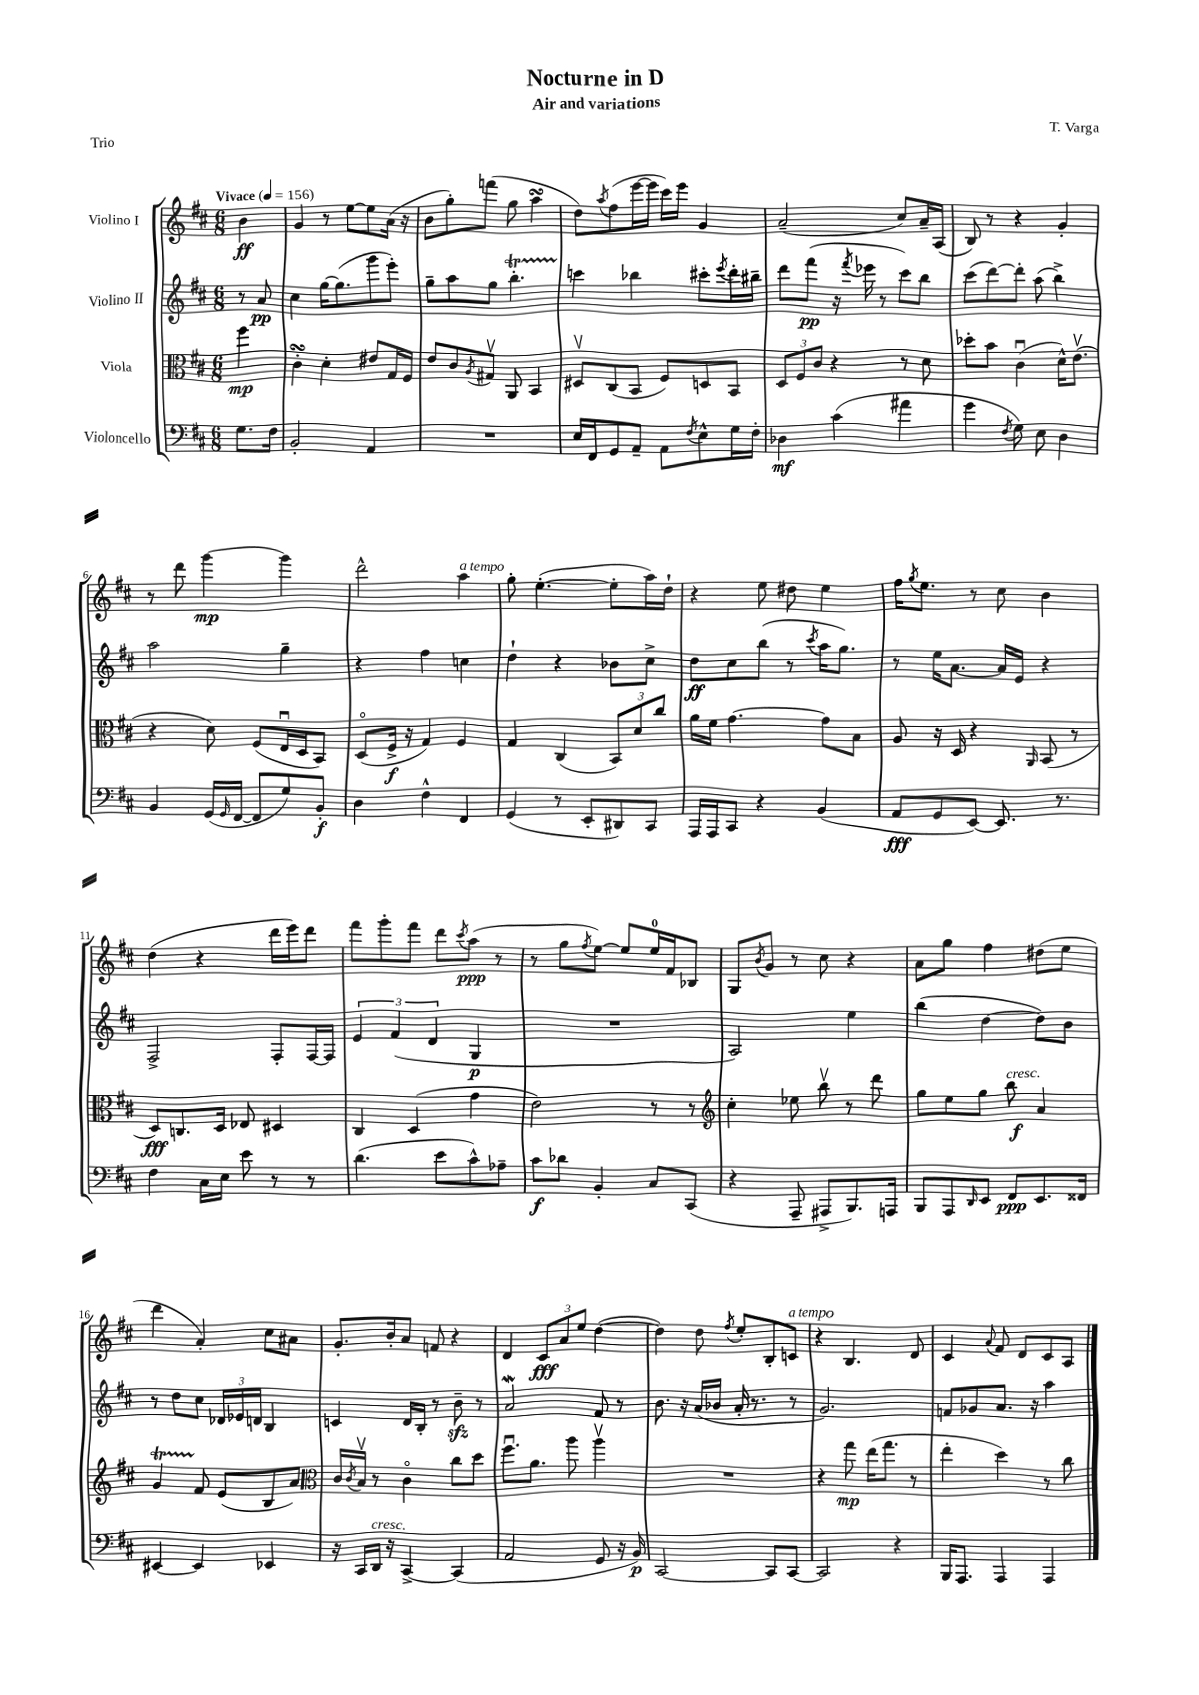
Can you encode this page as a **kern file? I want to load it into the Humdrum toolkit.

**kern	**kern	**kern	**kern
*staff4	*staff3	*staff2	*staff1
*clefF4	*clefC3	*clefG2	*clefG2
*k[f#c#]	*k[f#c#]	*k[f#c#]	*k[f#c#]
*M6/8	*M6/8	*M6/8	*M6/8
*MM156	*MM156	*MM156	*MM156
8.G	4ff#	8r	4b
.	.	8a	.
16F#	.	.	.
=	=	=	=
2BB'	4c#'	4cc#	4g
.	4d'	[16gg	8r
.	.	(8.gg]	.
.	.	.	[8ee
4AA	8e#	8ggg	8ee]
.	16G	8eee')	(16a
.	16F#	.	16r
=	=	=	=
2.r	8e	8gg~	8b
.	8c#	8aa	8gg')
.	8qA	.	.
.	8G#v	8gg	(8fff
.	8AA	4.bb'	8gg
.	4BB	.	4aa
=	=	=	=
16E	8D#v	4ccc	8dd)
16FF#	.	.	.
.	.	.	8qaa
8GG	(8C#	.	(8ff#
8AA~	8BB	4bb-	[16eee
.	.	.	16eee]
8AA	8F#)	.	16ccc#)
.	.	.	16eee
8qF#	.	.	.
8E^^	8D	8ccc#'	4g
.	.	8qeee	.
16G	8BB	16ddd'	.
16F#'	.	16bb#~	.
=	=	=	=
4D-	12D	8ddd	(2a~
.	12F#	.	.
.	.	(8fff#	.
.	12c#	.	.
(4c#	4r	16r	.
.	.	8qfff#	.
.	.	16eee-	.
.	.	8r	.
4a#	8r	8ccc#)	8cc#)
.	8d	8bb	16a~
.	.	.	(16A
=	=	=	=
4g	8dd-'	(8ccc#	8B)
.	8b	[8ddd)	8r
8qF#	.	.	.
8G)	(4c#u	8ddd']	4r
8E	.	(8aa	.
4D	16d^^)	4bb^)	4g'
.	(8.ev	.	.
=	=	=	=
4BB	4r	2aa	8r
.	.	.	8ddd
(16GG	8d)	.	[4ggg
16qqGG	.	.	.
[16FF#	.	.	.
8FF#]	(8F#	.	.
8G)	16Eu	4gg~	4ggg]
.	16D	.	.
8BB'	8BB)	.	.
=	=	=	=
4D	(8Do	4r	2ddd^^
.	16F#^	.	.
.	16r	.	.
4F#^^	4G)	4ff#	.
4FF#	4F#	4cc	4aa
=	=	=	=
(4GG	4G	4dd`	8gg'
.	.	.	([4.ee'
8r	(4C#	4r	.
8EE'	.	.	.
8DD#)	12BB)	8b-	8ee']
.	12d	.	.
8CC#	.	8cc#^	16aa)
.	12cc#	.	.
.	.	.	16dd`
=	=	=	=
16AAA	16a	8dd	4r
16AAA	16f#	.	.
8CC#	[4.g	8cc#	.
4r	.	(8bb	8ee
.	.	8r	8dd#
.	.	8qccc#	.
(4BB	8g]	16aa	4ee
.	.	8.gg)	.
.	8B	.	.
=	=	=	=
8AA	8A	8r	16ff#
.	.	.	8qgg
.	.	.	8.ee
8GG	16r	16ee	.
.	16D	[8.a	.
[8EE)	4r	.	8r
8.EE]	.	16a]	8cc#
.	.	16e	.
.	16qqAA	.	.
.	(8BB	4r	4b
8.r	.	.	.
.	8r	.	.
=	=	=	=
4F#	8D)	2F#^	(4dd
.	8.C	.	.
16C#	.	.	4r
16E	16D	.	.
8e	8E-	.	.
8r	4D#	8F#'	16ddd
.	.	.	16eee)
8r	.	[16F#	8ddd
.	.	16F#]	.
=	=	=	=
(4.d	4C#	6e	8fff#
.	.	.	8ggg'
.	.	(6f#	.
.	(4D	.	8fff#
.	.	6d	.
8e	.	.	8ddd
.	.	.	8qccc#
8c#^^)	4g	4G	(8aa
8A-~	.	.	8r
=	=	=	=
8c#	2e)	2.r	8r
8d-	.	.	8gg
.	.	.	8qff#
4BB'	.	.	[8ee)
.	.	.	8ee]
8C#	8r	.	16ee
.	.	.	16f#
(8CC#	8r	.	8B-
=	=	=	=
*	*clefG2	*	*
4r	4cc#'	2A)	8G
.	.	.	8qb
.	.	.	8g
8AAA~	8ee-	.	8r
8AAA#^	8bbv	.	8cc#
8.BBB)	8r	4ee	4r
.	8ddd	.	.
16AAA	.	.	.
=	=	=	=
8BBB	8gg	(4bb	8a
8AAA	8ee	.	8gg
16qqDD	.	.	.
8EE	8gg	[4dd	4ff#
8FF#	8bb	.	.
8.EE	4a	8dd])	(8dd#
.	.	8b	8ee
16FF##	.	.	.
=	=	=	=
[4EE#	4g	8r	4ddd
.	.	8dd	.
4EE#]	8f#	8cc#	4a')
.	(8e	24d-	.
.	.	24e-	.
.	.	24d	.
4EE-	8B	4B	8cc#
.	8a)	.	8a#
=	=	=	=
*	*clefC3	*	*
16r	16c#	4c	8.g'
.	8qc#	.	.
16CC#	16Bv	.	.
16DD	8r	.	.
16r	.	.	16b'
[4CC#^	4c#o	16d	8a
.	.	16B'	.
.	.	8r	8f
(4CC#]	8cc#	8b~	4r
.	8dd	8r	.
=	=	=	=
2AA	8.ff#u	2a	4d
.	8.a	.	.
.	.	.	12c#
.	.	.	12a
.	8aa	.	.
.	.	.	12ee
8GG	4aav	8f#	([4dd
16r	.	8r	.
16BB)	.	.	.
=	=	=	=
[2CC#	2.r	8.b	4dd])
.	.	16r	.
.	.	(16a	8dd
.	.	16b-	.
.	.	.	8qff#
.	.	16a'	8ee'
.	.	8.r	.
8CC#]	.	.	8B'
[8CC#	.	8r	8c
=	=	=	=
2CC#]	4r	2.g)	4r
.	8gg	.	4.B
.	(16ee	.	.
.	8.gg	.	.
4r	.	.	.
.	8r	.	8d
=	=	=	=
16BBB	4ee'	8f	4c#
8.AAA	.	.	.
.	.	8g-	.
.	.	.	8qqa
4AAA	4dd)	8.a	8f#
.	.	.	8d
.	.	16r	.
4AAA	8r	4aa	8c#
.	8cc#	.	8A
==	==	==	==
*-	*-	*-	*-
